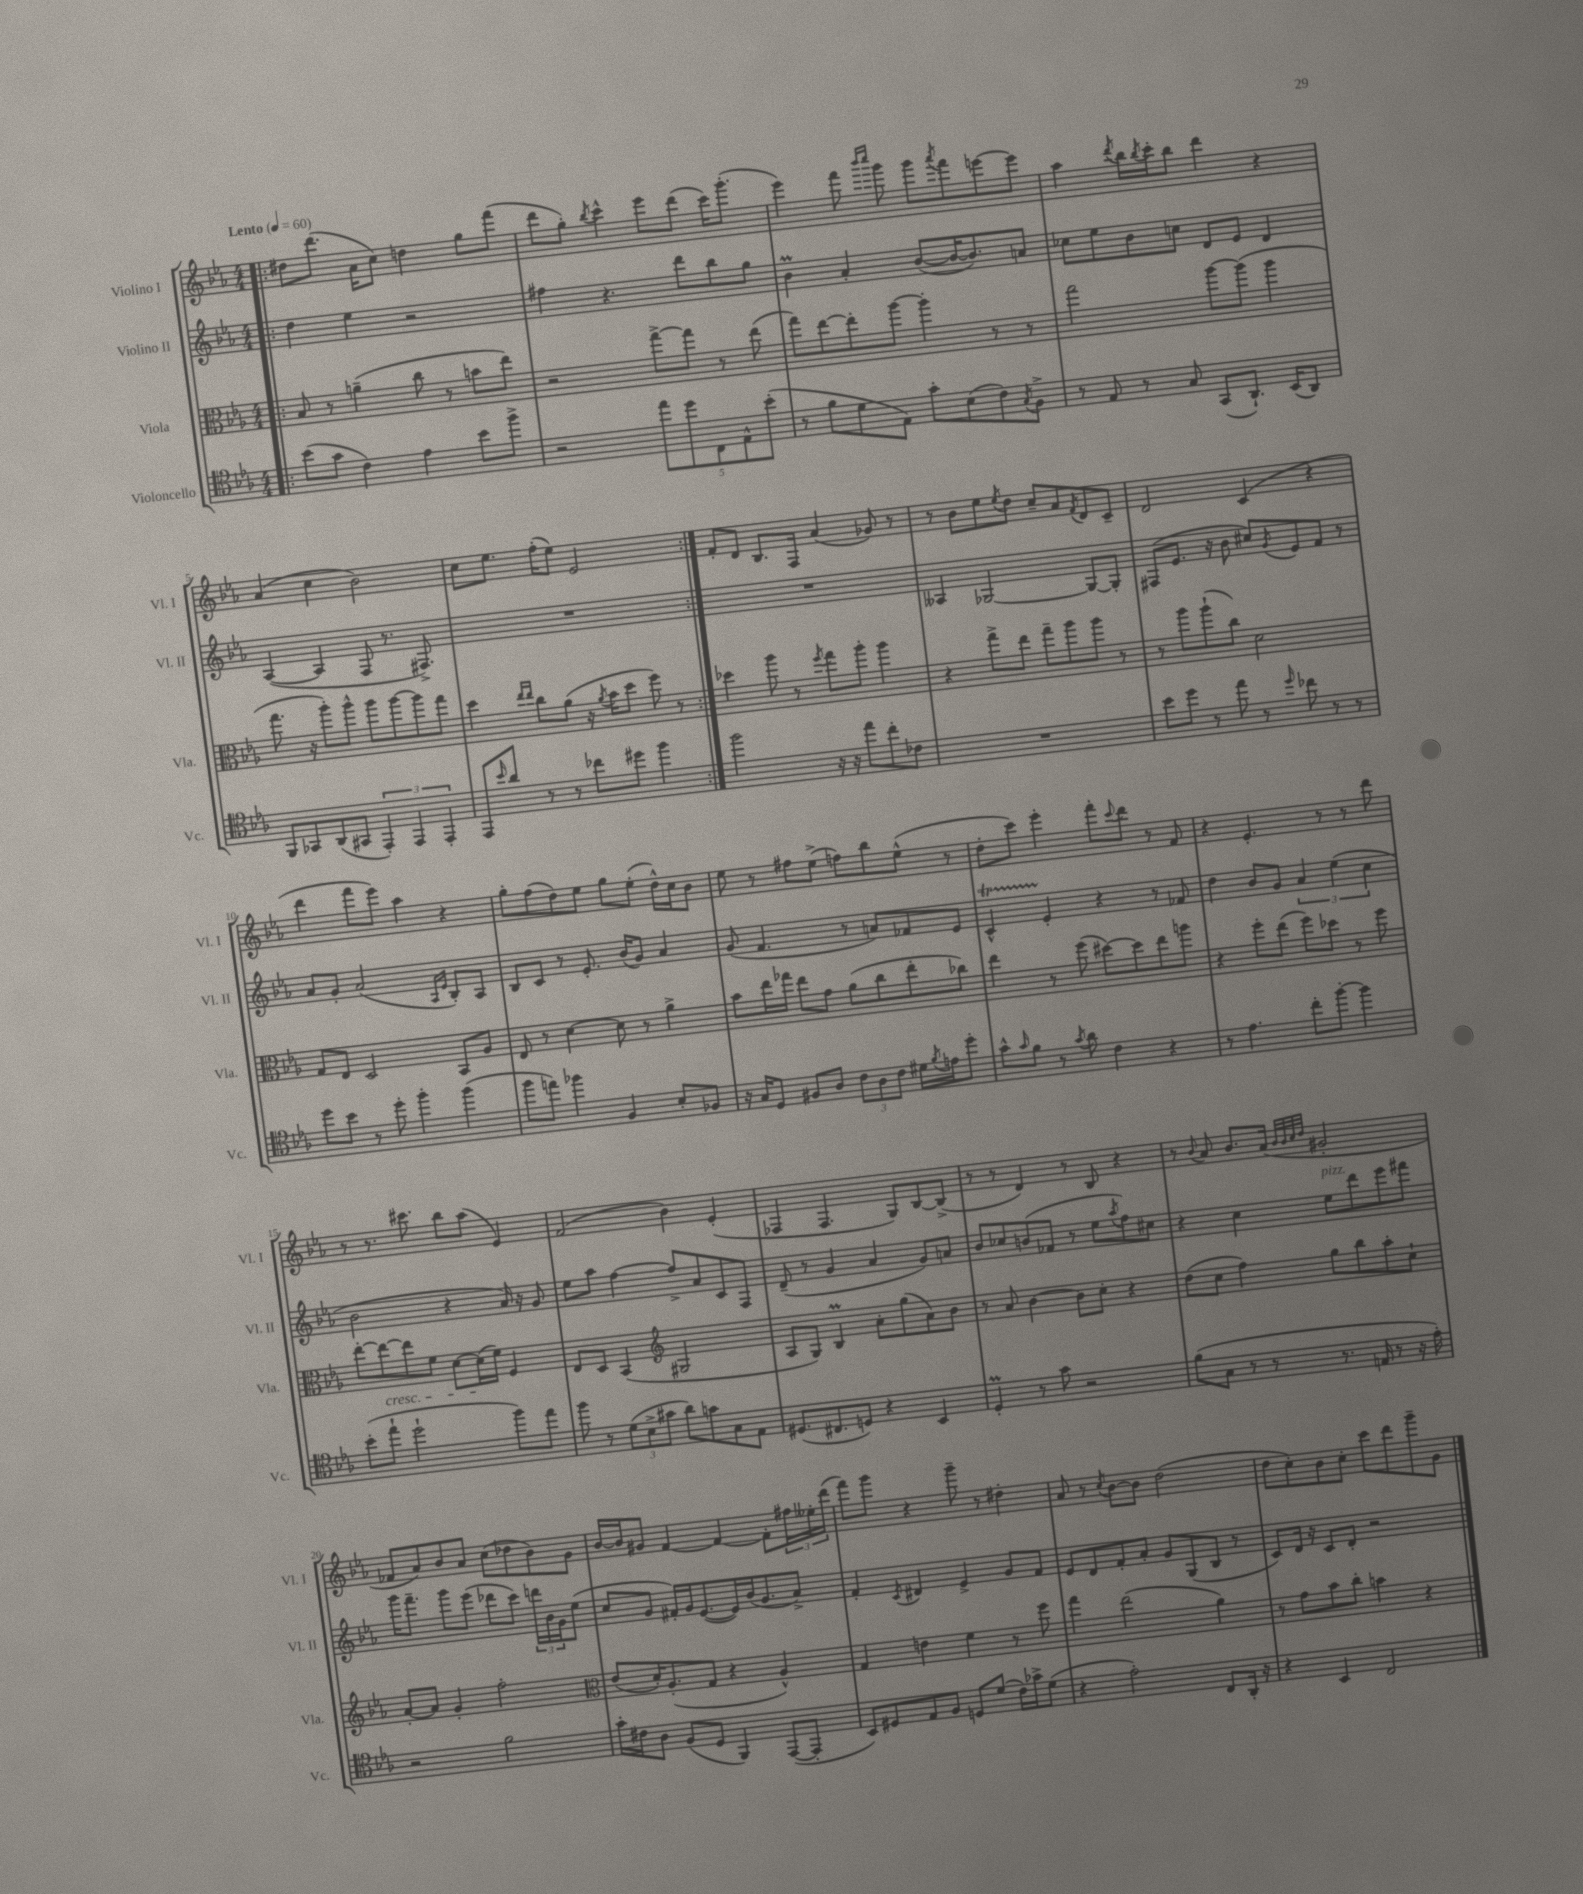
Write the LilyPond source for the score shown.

<<
\new StaffGroup <<
\new Staff = "s0" \with { instrumentName = "Violino I" shortInstrumentName = "Vl. I" } {
    \clef treble \key ees \major \numericTimeSignature \time 4/4 \tempo "Lento" 4 = 60
    \repeat volta 2 { \bar ".|:" dis''8 d'''8.( aes'16 c''8) d''4 g''8 f'''8( |
    d'''8 g''8-.) \acciaccatura { bes''8 } c'''4-^ ees'''8 d'''8( c'''16) g'''8.-.( |
    ees'''4) f'''8 \grace { bes'''16 c''''16 } g'''8 g'''8 \acciaccatura { aes'''8 } f'''8 e'''8~ e'''8 |
    aes''4 \acciaccatura { d'''8 } bes''16 \acciaccatura { bes''8 } c'''16-. bes''8 d'''4 r4 |
    aes'4( c''4 bes'2) |
    c''8 ees''8. f''16-.( ees''8) ees'2 | }
    f'8-. d'8 bes8. f16 aes'4( ges'8) r8 |
    r8 bes'8 ees''8 \acciaccatura { ees''8 } d''8 c''8-- aes'8 \acciaccatura { f'8 } d'8 c'8-- |
    d'2 c'4( r4 |
    d'''4 f'''8 ees'''8) aes''4 r4 |
    g''8-. f''8( d''8) ees''8 g''8 ees''8-.( d''16-^) c''16 bes'8 |
    ees''8 r8 fis''8 ees''8->( f''8) bes''8 ees''8-^( r8 |
    d''8-. c'''8) ees'''4-. f'''8-. \appoggiatura { c'''8 } d'''8 r8 f'8 |
    r4 ees'4.-. r8 r8 d'''8 |
    r8 r8. cis'''8. bes''8 aes''8( ees'4) |
    f'2( bes'4) ees'4-.( |
    fes4 fes4. g8) bes8~ bes8->( |
    r8 r8 d'4) r8 bes8 r4 |
    r8 \appoggiatura { bes'8 } aes'8 bes'8. aes'16( \grace { bes'32 bes'32 c''32 d''32 } gis'2-. |
    fes'8 aes'8) bes'8 aes'8 c''8( des''8 bes'8) g'8 |
    bes'16~ bes'16 gis'8 f'4~ f'4~ f'8-. \tuplet 3/2 { fis''16 eeses''16-. d'''16( } |
    f'''8) g'''8 r4 g'''8-- r8 dis''4-. |
    aes'8 r8 \acciaccatura { c''8 } bes'8~ bes'8 d''2( |
    d''8 c''8-.) bes'8 c''8-. c'''8 d'''8 g'''8-- g'8 \bar "|." |
}
\new Staff = "s1" \with { instrumentName = "Violino II" shortInstrumentName = "Vl. II" } {
    \clef treble \key ees \major \numericTimeSignature \time 4/4
    \repeat volta 2 { \bar ".|:" d''4 ees''4 r2 |
    fis''4 r4. d'''8 bes''8 g''8 |
    bes'4\prall aes'4-. bes'8~( bes'16~ bes'8.) a'8 |
    ces''8 ees''8 bes'8 c''8 d'8 ees'8 d'4 |
    aes4~( aes4 f8 r8. fis8.->) |
    R1 | }
    R1 |
    aeses4 ges2~ ges8~ ges8-. |
    fis8( ees'8. r16 bes'8 cis''8) \acciaccatura { g'8 } ees'8 f'8 r8 |
    aes'8 g'8-. aes'2( \grace { aes16 ees'16 } bes8-.) aes8 |
    bes8 c'8 r8 ees'8.-. bes'16( g'8) aes'4 |
    g'8( f'4. r8 a'8) fes'8 ees'8 |
    c'4-^\startTrillSpan ees'4-.\stopTrillSpan r4 r8 fes'8 |
    d''4 bes'8 g'8 \tuplet 3/2 { aes'4 ees''4( c''4 } |
    bes'2 r4 aes'16) r16 g'8 |
    ees''8 aes''8 f''4~ f''8-> aes'8 c'8 f8 |
    d'8--( r8 g'4 aes'4 g'8) a'8 |
    bes'8 ces''8 b'8( fes'8 r8 ees''8 \acciaccatura { aes''8 } f''8) cis''8 |
    r4 c''4 ees''8^\markup { \italic "pizz." } d'''8 ees'''8 fis'''8 |
    g'''16 f'''8.-- g'''8 ees'''8( des'''8 c'''8) \tuplet 3/2 { d'''16 bes'16 g'16 } ees''8( |
    c''8 g'8 fis'16-.) g'16 ees'8.~( ees'16) bes'16( g'8. aes'8->) |
    f'4-. \acciaccatura { c'8 } dis'4 ees'4-> g'8 f'8 |
    ees'8 d'8 f'8-. aes'8-. g'8 g8( bes8 r8 |
    c'8) d'16 r16 c'8 d'8-. r2 \bar "|." |
}
\new Staff = "s2" \with { instrumentName = "Viola" shortInstrumentName = "Vla." } {
    \clef alto \key ees \major \numericTimeSignature \time 4/4
    \repeat volta 2 { \bar ".|:" bes8 r8 a'4--( c''8 r8 b'8 ees''8) |
    r2 g''8~-> g''8 r8 ees''8( |
    g''8) ees''8~ ees''8-. aes''8~ aes''4-. r8 r8 |
    g''2 aes''8~ aes''8( aes''4 |
    g''8. r16 aes''8-.) aes''8-^ aes''8 aes''8~ aes''8 g''8 |
    d''4 \grace { ees''16 ees''16 } c''8 aes'8( r16 \acciaccatura { aes'8 } bes'16 d''8 f''8) r8 | }
    des''4 aes''8 r8 \acciaccatura { f''8 } g''8 aes''8-. aes''4 |
    r4 g''8-> ees''8 g''8-- aes''8 aes''8 r8 |
    r8 aes''8 aes''8-!( c''8) d'2 |
    g8 ees8 d2 bes,8 aes8 |
    ees8 r8 d'4~ d'8 r8 aes'4-> |
    bes'8 ees''16 ges''16 ees''8 g'8 aes'8( c''8 ees''8-. ces''8) |
    ees''4 r8 f''8( dis''8~) dis''8 ees''8 a''8 |
    r4 f''8-. ees''8( f''8) des''8 r8 f''8 |
    ees''8~-. ees''8~\cresc ees''8 f'8 d'8~ d'16\!( f'16) f4 |
    ees8 d8 bes,4( \clef treble gis2 |
    aes8 g8) bes4\prall aes'8-. g''8( aes'8) bes'8 |
    r8 aes'8 bes'4~ bes'8 c''8-. r4 |
    d''8( c''8 f''4) g''8 bes''8 aes''8-. c''8-! |
    aes'8~-. aes'8 g'4-. f''2-. |
    \clef alto ees'8( d'16-.) aes8.-.( g8 r4 aes4-^) |
    g4 e'4 f'4 r8 f''8 |
    g''4 ees''2( aes'4) |
    r8 g'8 bes'8 c''8-. b'4 r4 \bar "|." |
}
\new Staff = "s3" \with { instrumentName = "Violoncello" shortInstrumentName = "Vc." } {
    \clef tenor \key ees \major \numericTimeSignature \time 4/4
    \repeat volta 2 { \bar ".|:" bes'8( g'8 c'4) ees'4 bes'8 f''8-> |
    r2 \tuplet 5/4 { ees''8 d''8 c8 ees8-^ bes'8-.( } |
    r8 f'8 d'8 ees8) g'8-. bes8( c'8) \acciaccatura { g8 } f8-> |
    r8 ees8 r8 g8 g,8( aes,8.-!) bes,16( aes,8) |
    f,8 ges,8 aes,8( gis,8 \tuplet 3/2 { ees,4-.) ees,4 ees,4-. } |
    ees,8 \grace { bes'16 } aes'8 r8 r8 ces''8 dis''8 f''4 | }
    f''2 r16 r16 ees''8 c''8-. ces'8 |
    R1 |
    bes'8 d''8 r8 ees''8 r8 \grace { d''16 } ces''8 r8 r8 |
    d''8 bes'8 r8 d''8-. f''4-. f''4( |
    f''8 e''8) fes''4 f4 bes8-. fes8 |
    r16 g16 d8 fis8 aes8 \tuplet 3/2 { c'8 aes8 c'8 } dis'16 \acciaccatura { f'8 } e'16 d''8-. |
    g'8-^ \grace { g'16 } f'8 r8 \acciaccatura { g'8 } aes'8 c'4 r4 |
    r8 ees'4. c''8-. f''8~-. f''4 |
    bes'8-.( ees''8-! d''2-! f''8) ees''8 |
    f''8 r8 \tuplet 3/2 { d'8( bes8-> gis'8 } aes'8) g'8 g8 ees8 |
    dis8.( cis8. d8) r4 bes,4 |
    d4-.\prall r8 g'8 r2 |
    f'8( g8 r8 r8 r8. e16 r8 r16 ees'16-.) |
    r2 f'2 |
    g'16-. cis'16 aes8 f8( d8 f,4) ees,8~( ees,8-. |
    bes,8) dis8 ees8 f8 d8 d'8( c'16) ges'16-> d'8( |
    r4 ees'2-.) c8 aes,16-. r16 |
    r4 bes,4 c2 \bar "|." |
}
>>
>>
